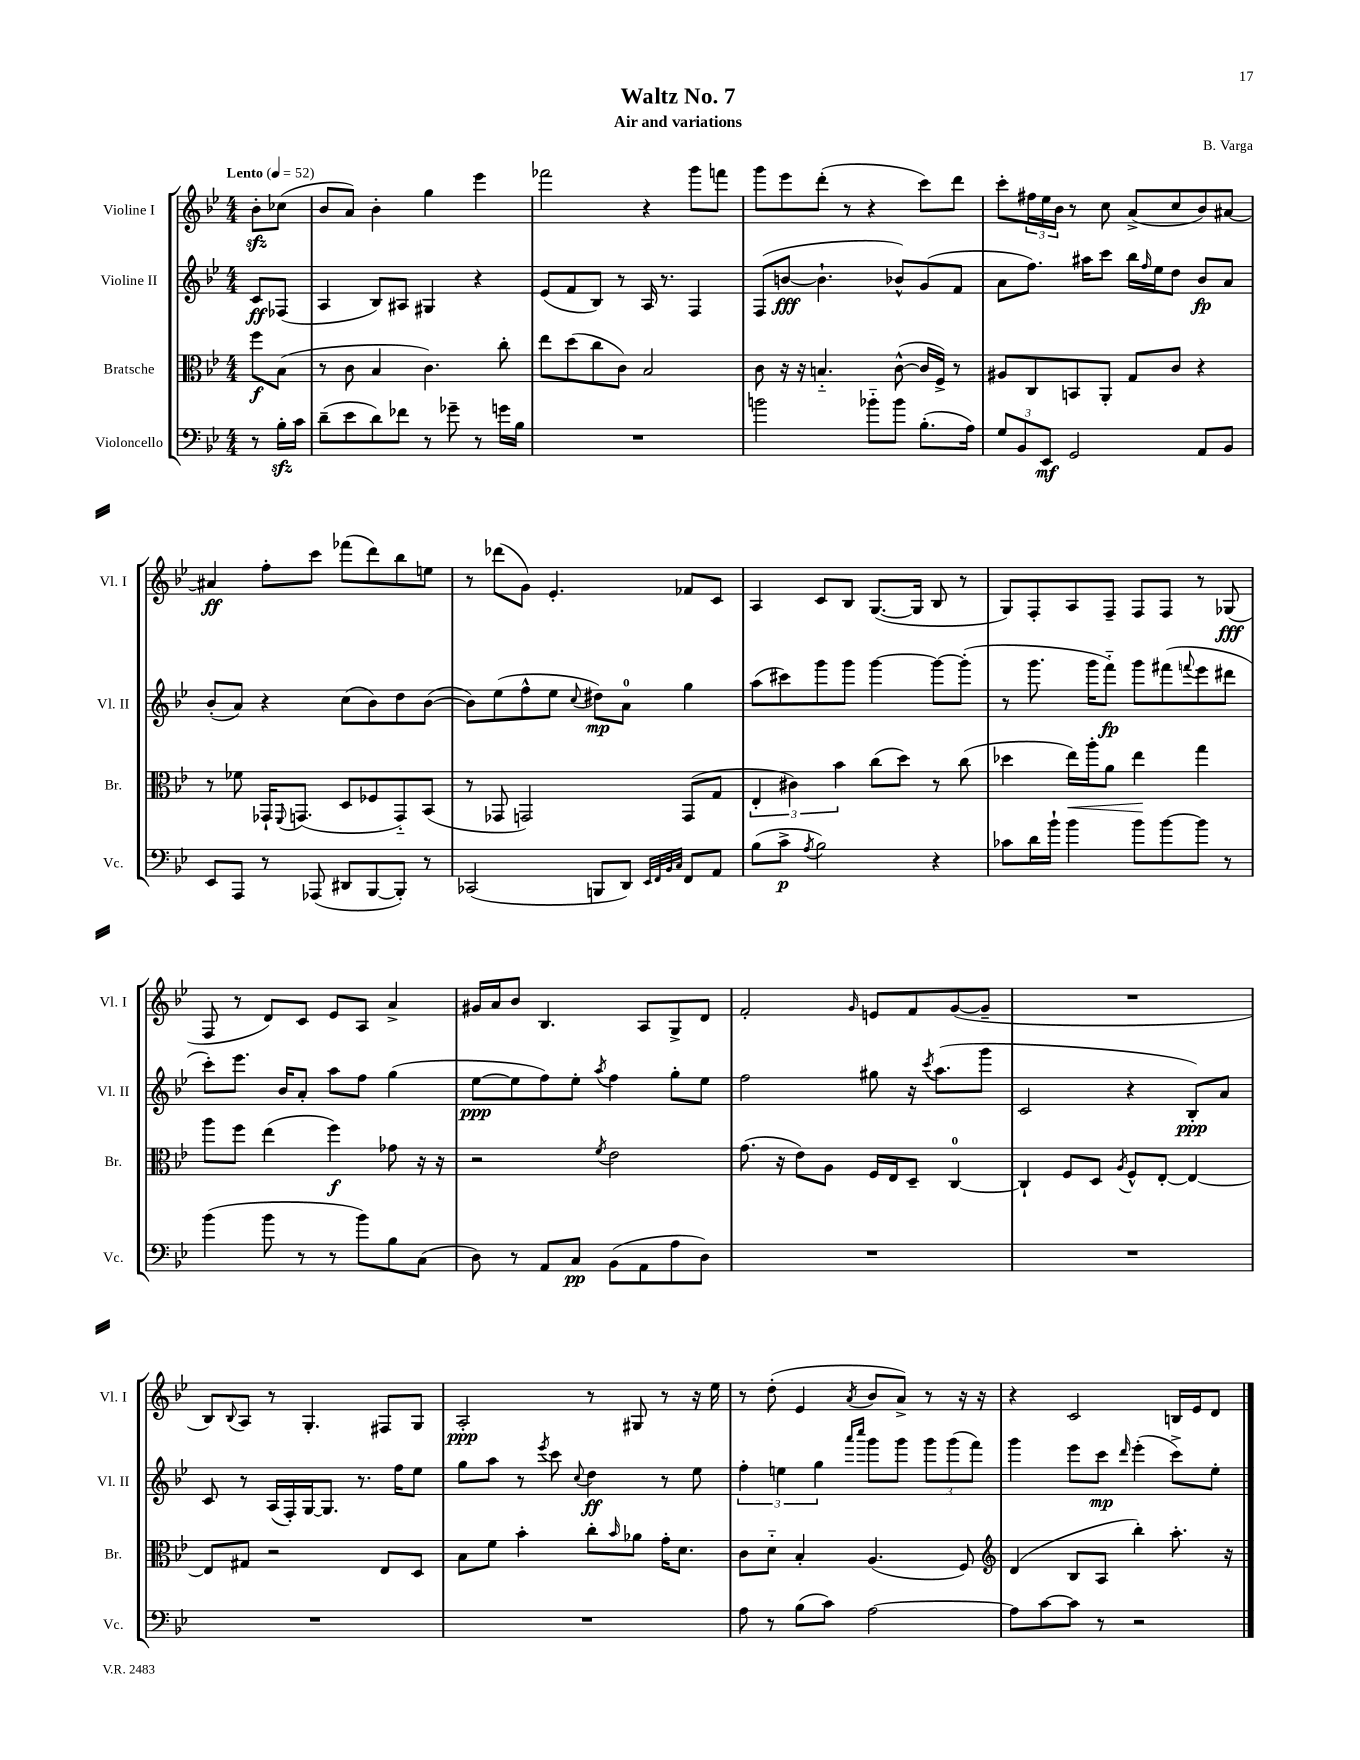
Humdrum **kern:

**kern	**kern	**kern	**kern
*staff4	*staff3	*staff2	*staff1
*clefF4	*clefC3	*clefG2	*clefG2
*k[b-e-]	*k[b-e-]	*k[b-e-]	*k[b-e-]
*M4/4	*M4/4	*M4/4	*M4/4
*MM52	*MM52	*MM52	*MM52
8r	8ff	8c	8b-'
16B-'	(8B-	(8F-	(8cc-
16c	.	.	.
=	=	=	=
(8d~	8r	4A	8b-
8e-	8c	.	8a)
8d)	4B-	8B-)	4b-'
8f-	.	8A#	.
8r	4.c)	4G#	4gg
8g-~	.	.	.
8r	.	4r	4eee-
16g	8cc'	.	.
16B-	.	.	.
=	=	=	=
1r	8ee-	(8e-	2fff-
.	(8dd	8f	.
.	8cc	8B-)	.
.	8c)	8r	.
.	2B-	16A	4r
.	.	8.r	.
.	.	4F	8ggg
.	.	.	8fff
=	=	=	=
2b	8c	(8F	8ggg
.	16r	[8b	8eee-
.	16r	.	.
.	4.B'~	4.b`]	(8ddd'
.	.	.	8r
8b-'~	.	.	4r
8b-	([8c^^	8b-^^)	.
(8.B-'	16c]	(8g	8ccc)
.	16F^)	.	.
.	8r	8f	8ddd
16A)	.	.	.
=	=	=	=
12G	8A#	8a	8ccc'
12BB-	.	.	.
.	8C	8.ff)	24ff#
12EE-	.	.	24ee-
.	.	.	24b-
2GG	8BB	.	8r
.	.	16aa#	.
.	8AA'	8ccc	8cc
.	8G	16bb-	(8a^
.	.	16qqff	.
.	.	16ee-	.
.	8c	8dd	8cc
8AA	4r	8b-	8b-)
8BB-	.	8a	[8a#
=	=	=	=
8EE-	8r	(8b-'	4a#]
8AAA	8f-	8a)	.
8r	16GG-`	4r	8ff'
.	8qqFF	.	.
.	(8.GG	.	.
(8AAA-	.	.	8ccc
8DD#	8D	(8cc	(8fff-
[8BBB-	8F-	8b-)	8ddd)
8BBB-'])	8GG'~)	8dd	8bb-
8r	(8BB-	([8b-	8ee
=	=	=	=
(2CC-	8r	8b-])	8r
.	8GG-	(8ee-	(8ddd-
.	2GG)	8ff^^	8g)
.	.	8ee-	4.e-'
.	.	8qqcc	.
8BBB	.	8dd#)	.
8DD)	.	8a	.
32qqEE-	.	.	.
32qqFF	.	.	.
32qqBB-	.	.	.
32qqC	.	.	.
8FF	(8GG	4gg	8f-
8AA	8G	.	8c
=	=	=	=
(8B-	6E-'	(8aa	4A
8c^	.	8ccc#)	.
.	6c#)	.	.
8qA	.	.	.
2B-)	.	8ggg	8c
.	6b-	.	.
.	.	8ggg	8B-
.	(8cc	[4ggg	([8.G
.	8dd)	.	.
.	.	.	16G]
4r	8r	8ggg_	8B-
.	(8cc	(8ggg']	8r
=	=	=	=
8c-	4dd-	8r	8G)
16d	.	8.ggg	8F'
16b-`	.	.	.
4b-	16ee-)	.	8A
.	16aa'	16ggg	.
.	8a	8fff'~)	8F~
8b-	4ee-	8ggg	8F
[8b-	.	(8fff#	8F
.	.	8qqfff	.
8b-]	4gg	8eee-	8r
8r	.	8ddd#	(8G-
=	=	=	=
(4b-	8aa	8ccc')	8F
.	8ff	8.eee-	8r
8b-	(4ee-	.	8d)
.	.	16b-	.
8r	.	8a'	8c
8r	4ff)	8aa	8e-
8b-)	.	8ff	8A
8B-	8g-	(4gg	4a^
(8C	16r	.	.
.	16r	.	.
=	=	=	=
8D)	2r	[8ee-	16g#
.	.	.	16a
8r	.	8ee-]	8b-
8AA	.	8ff)	4.B-
8C	.	8ee-'	.
.	8qf	8qaa	.
(8BB-	2e-	4ff	.
8AA	.	.	8A
8A	.	8gg'	8G^
8D)	.	8ee-	8d
=	=	=	=
1r	(8.g	2ff	2f'
.	16r	.	.
.	8e-)	.	.
.	8A	.	.
.	.	.	16qqg
.	16F	8gg#	8e
.	16E-	.	.
.	8D~	16r	8f
.	.	8qccc	.
.	.	(8.aa	.
.	[4C	.	([8g
.	.	8ggg	8g~]
=	=	=	=
1r	4C`]	2c	1r
.	8F	.	.
.	8D	.	.
.	8qA	.	.
.	8F^^	4r	.
.	[8E-'	.	.
.	4E-_	8B-')	.
.	.	8a	.
=	=	=	=
1r	8E-]	8c	8B-)
.	.	.	8qqB-
.	8G#	8r	8A
.	2r	(16A	8r
.	.	16F')	.
.	.	[16G	4.G'
.	.	8.G]	.
.	.	8.r	.
.	8E-	.	8F#
.	.	16ff	.
.	8D	8ee-	8G
=	=	=	=
1r	8B-	8gg	2A'
.	8f	8aa	.
.	4b-'	8r	.
.	.	8qeee-	.
.	.	8ccc	.
.	.	8qqcc	.
.	8cc'	4dd	8r
.	16qqb-	.	.
.	8a-	.	8G#
.	16g'	8r	8r
.	8.d	.	.
.	.	8ee-	16r
.	.	.	16ee-
=	=	=	=
8A	8c	6ff'	8r
8r	8d'~	.	(8dd'
.	.	6ee	.
(8B-	4B-'	.	4e-
.	.	6gg	.
8c)	.	.	.
.	.	16qqaaa	.
.	.	16qqcccc	8qa
[2A	(4.A	8ggg	8b-
.	.	8ggg	8a^)
.	.	12ggg	8r
.	.	(12ggg	.
.	8F)	.	16r
.	.	12fff)	.
.	.	.	16r
=	=	=	=
*	*clefG2	*	*
8A]	(4d	4ggg	4r
[8c	.	.	.
8c]	8B-	8eee-	2c
8r	8A	8ccc	.
.	.	16qqddd	.
2r	4bb-')	(4eee-'	.
.	8.aa'	8ccc^)	16B
.	.	.	16e-
.	.	8ee-'	8d
.	16r	.	.
==	==	==	==
*-	*-	*-	*-
